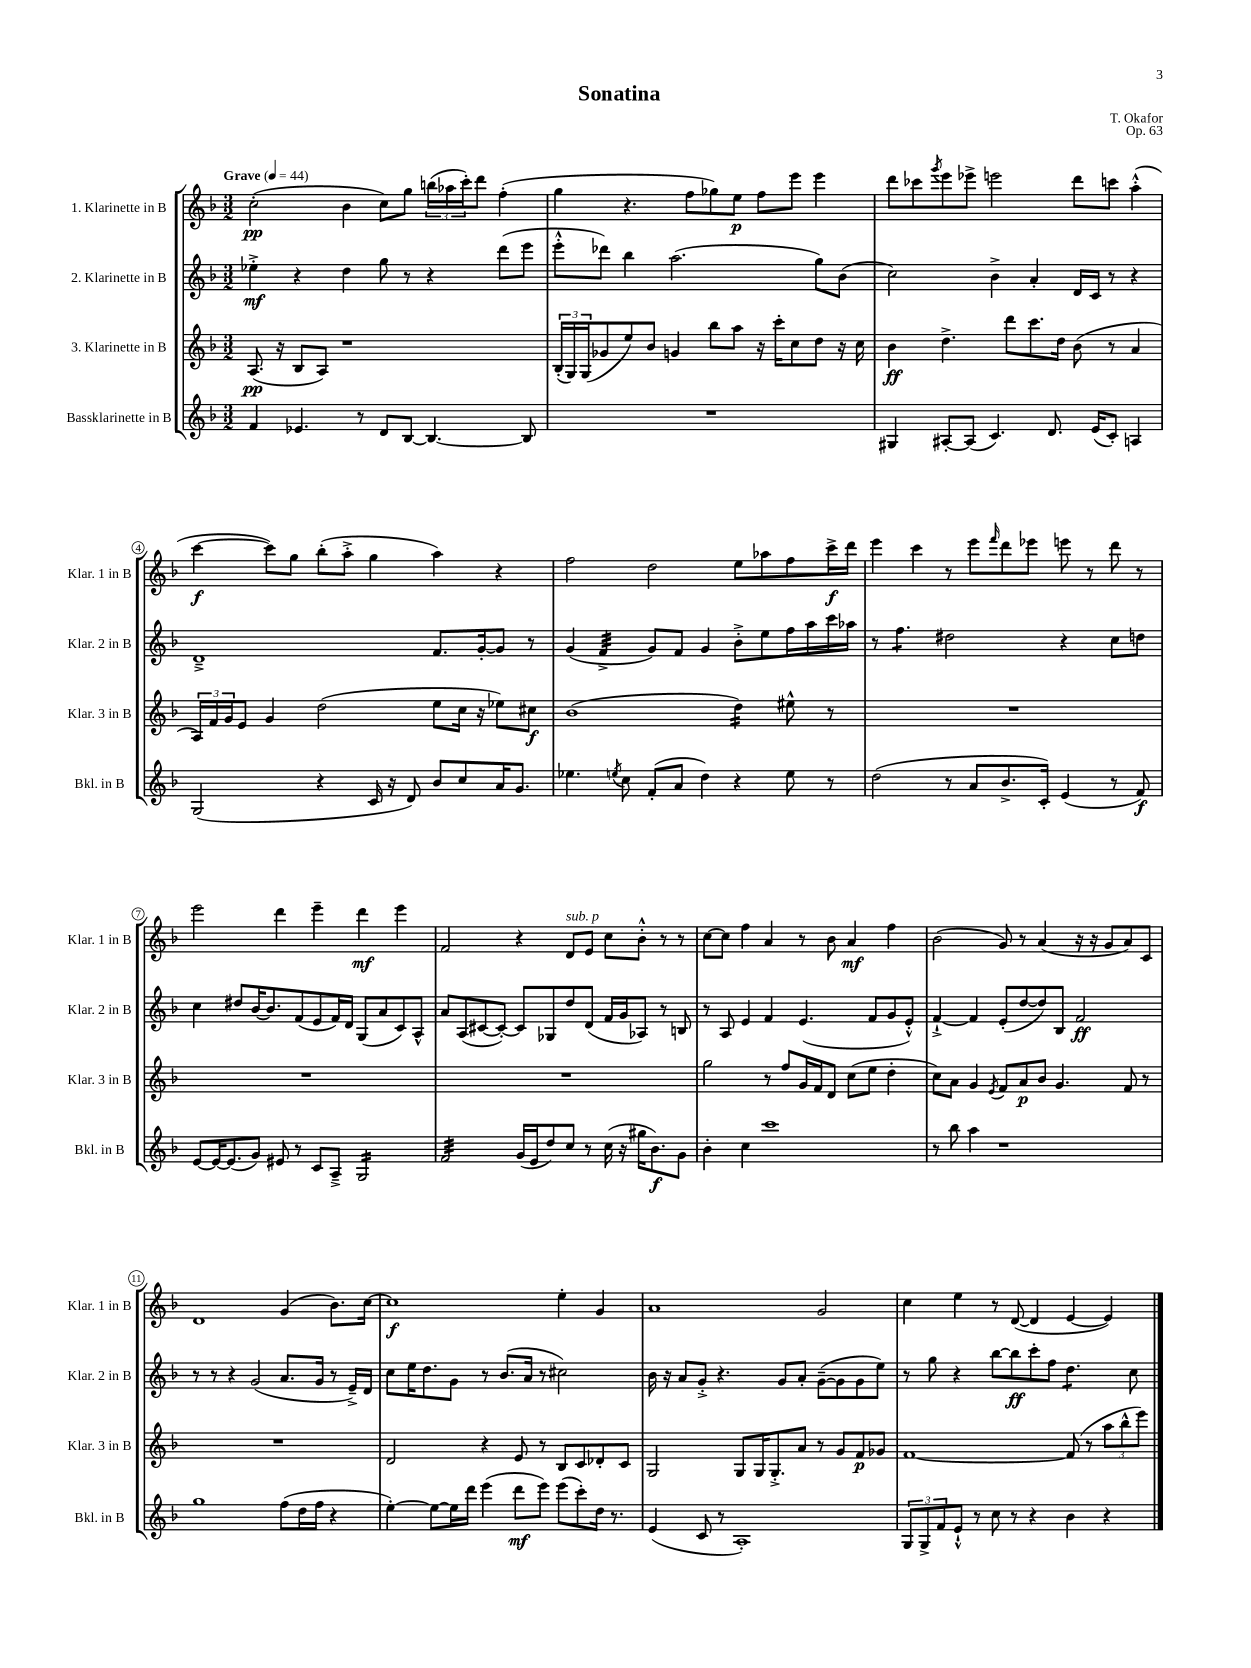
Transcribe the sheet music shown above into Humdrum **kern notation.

**kern	**kern	**kern	**kern
*staff4	*staff3	*staff2	*staff1
*clefG2	*clefG2	*clefG2	*clefG2
*k[b-]	*k[b-]	*k[b-]	*k[b-]
*M3/2	*M3/2	*M3/2	*M3/2
*MM44	*MM44	*MM44	*MM44
4f	(8.A	4ee-'^	(2cc'
.	16r	.	.
4.e-	8B-	4r	.
.	8A)	.	.
.	1r	4dd	4b-
8r	.	.	.
8d	.	8gg	8cc)
[8B-	.	8r	8gg
4.B-_	.	4r	(24bb
.	.	.	24aa-
.	.	.	24ccc')
.	.	.	8ddd
.	.	(8ddd	(4ff'
8B-]	.	8eee	.
=	=	=	=
1.r	(24B-'	8eee'^^	4gg
.	24G)	.	.
.	(24G	.	.
.	8g-	8ddd-)	.
.	8ee)	4bb-	4.r
.	8b-	.	.
.	4g	(2.aa	.
.	.	.	8ff
.	8bb-	.	8gg-)
.	8aa	.	8ee
.	16r	.	8ff
.	16ccc'	.	.
.	8cc	.	8eee
.	8dd	8gg)	4eee
.	16r	(8b-	.
.	16cc	.	.
=	=	=	=
4G#	4b-	2cc)	8ddd
.	.	.	8ccc-
.	.	.	8qggg
[8A#'	4.dd^	.	8eee
(8A#]	.	.	8eee-^
4.c)	.	4b-^	2eee
.	8ddd	.	.
.	8.ccc	4a'	.
8.d	.	.	.
.	16dd	.	.
.	(8b-	16d	8ddd
(16e	.	16c	.
8c')	8r	8r	8ccc
4A	4a	4r	(4aa'^^
=	=	=	=
(2G	24A)	1d~^	[4ccc
.	24f	.	.
.	24g	.	.
.	8e	.	.
.	4g	.	8ccc])
.	.	.	8gg
4r	(2dd	.	(8bb-'
.	.	.	8aa'^
16c	.	.	4gg
16r	.	.	.
8d)	.	.	.
8b-	8ee	8.f	4aa)
8cc	16cc	.	.
.	16r	[16g'	.
16a	8ee-)	8g]	4r
8.g	.	.	.
.	8cc#	8r	.
=	=	=	=
4.ee-	(1b-	(4g	2ff
.	.	4f^	.
8qee	.	.	.
8cc	.	.	.
(8f'	.	8g)	2dd
8a	.	8f	.
4dd)	.	4g	.
4r	4dd)	8b-'^	8ee
.	.	8ee	8aa-
8ee	8ee#^^	16ff	8ff
.	.	16aa	.
8r	8r	16ccc	16ccc^
.	.	16aa-	16ddd
=	=	=	=
(2dd	1.r	8r	4eee
.	.	4.ff	.
.	.	.	4ccc
8r	.	2dd#	8r
8a	.	.	8eee
.	.	.	16qqfff
8.b-^	.	.	8ddd
.	.	.	8eee-
16c')	.	.	.
(4e	.	4r	8eee
.	.	.	8r
8r	.	8cc	8ddd
8f)	.	8dd	8r
=	=	=	=
[8e	1.r	4cc	2eee
16e_	.	.	.
(8.e]	.	.	.
.	.	8dd#	.
8g)	.	[16b-	.
.	.	8.b-]	.
8e#	.	.	4ddd
8r	.	(8f	.
8c	.	8e	4eee~
8A~^	.	16f)	.
.	.	16d	.
2G	.	(8G	4ddd
.	.	8a	.
.	.	8c)	4eee
.	.	8A^^	.
=	=	=	=
2f	1.r	8a	2f
.	.	(8A	.
.	.	[8c#	.
.	.	8c#'_)	.
(16g	.	8c#]	4r
16e	.	.	.
8dd)	.	8G-	.
8cc	.	8dd	8d
8r	.	(8d	8e
(16cc	.	16f	8cc
16r	.	16g	.
16gg#	.	8A-)	8b-'^^
8.b-)	.	.	.
.	.	8r	8r
8g	.	8B	8r
=	=	=	=
4b-'	2gg	8r	[8cc
.	.	8A	8cc]
4cc	.	4e	4ff
1ccc	8r	4f	4a
.	8ff	.	.
.	16g	(4.e	8r
.	16f	.	.
.	8d	.	8b-
.	(8cc	.	4a
.	8ee	8f	.
.	4dd'	8g	4ff
.	.	8e'^^)	.
=	=	=	=
8r	8cc)	[4f`^	(2b-
8bb-	8a	.	.
4aa	4g	4f]	.
.	8qe	.	.
1r	8f	(8e'	8g)
.	8a	[8dd	8r
.	8b-	8dd])	(4a
.	4.g	8B-	.
.	.	2f	16r
.	.	.	16r
.	.	.	8g
.	8f	.	8a)
.	8r	.	8c
=	=	=	=
1gg	1.r	8r	1d
.	.	8r	.
.	.	4r	.
.	.	(2g	.
(8ff	.	8.a	(4g
16dd	.	.	.
16ff	.	16g	.
4r	.	8r	8.b-)
.	.	16e~^)	.
.	.	16d	[16cc
=	=	=	=
[4ee')	2d	8cc	1cc]
.	.	16ee	.
.	.	8.dd	.
8ee_	.	.	.
16ee]	.	8g	.
16ddd	.	.	.
(4eee	4r	8r	.
.	.	(8.b-	.
8ddd	8e	.	.
.	.	16a	.
8eee)	8r	8r	.
(8eee	8B-	2cc#)	4ee'
8ccc')	8c	.	.
16dd	8d-'	.	4g
8.r	.	.	.
.	8c	.	.
=	=	=	=
(4e	2G	16b-	1a
.	.	16r	.
.	.	8a	.
8c	.	8g'^	.
8r	.	4.r	.
1A')	8G	.	.
.	16G	.	.
.	8.G'^	.	.
.	.	8g	.
.	8a	8a'	.
.	8r	([8g~	2g
.	8g	8g]	.
.	8f	8g	.
.	8g-	8ee)	.
=	=	=	=
12G	[1f	8r	4cc
12G^	.	.	.
.	.	8gg	.
12f	.	.	.
8e`^^	.	4r	4ee
8r	.	.	.
8cc	.	[8bb-	8r
8r	.	8bb-]	([8d
4r	.	8ccc'	4d]
.	.	8ff	.
4b-	(8f]	4.dd	[4e
.	8r	.	.
4r	12aa	.	4e])
.	12bb-^^	.	.
.	.	8cc	.
.	12eee)	.	.
==	==	==	==
*-	*-	*-	*-
